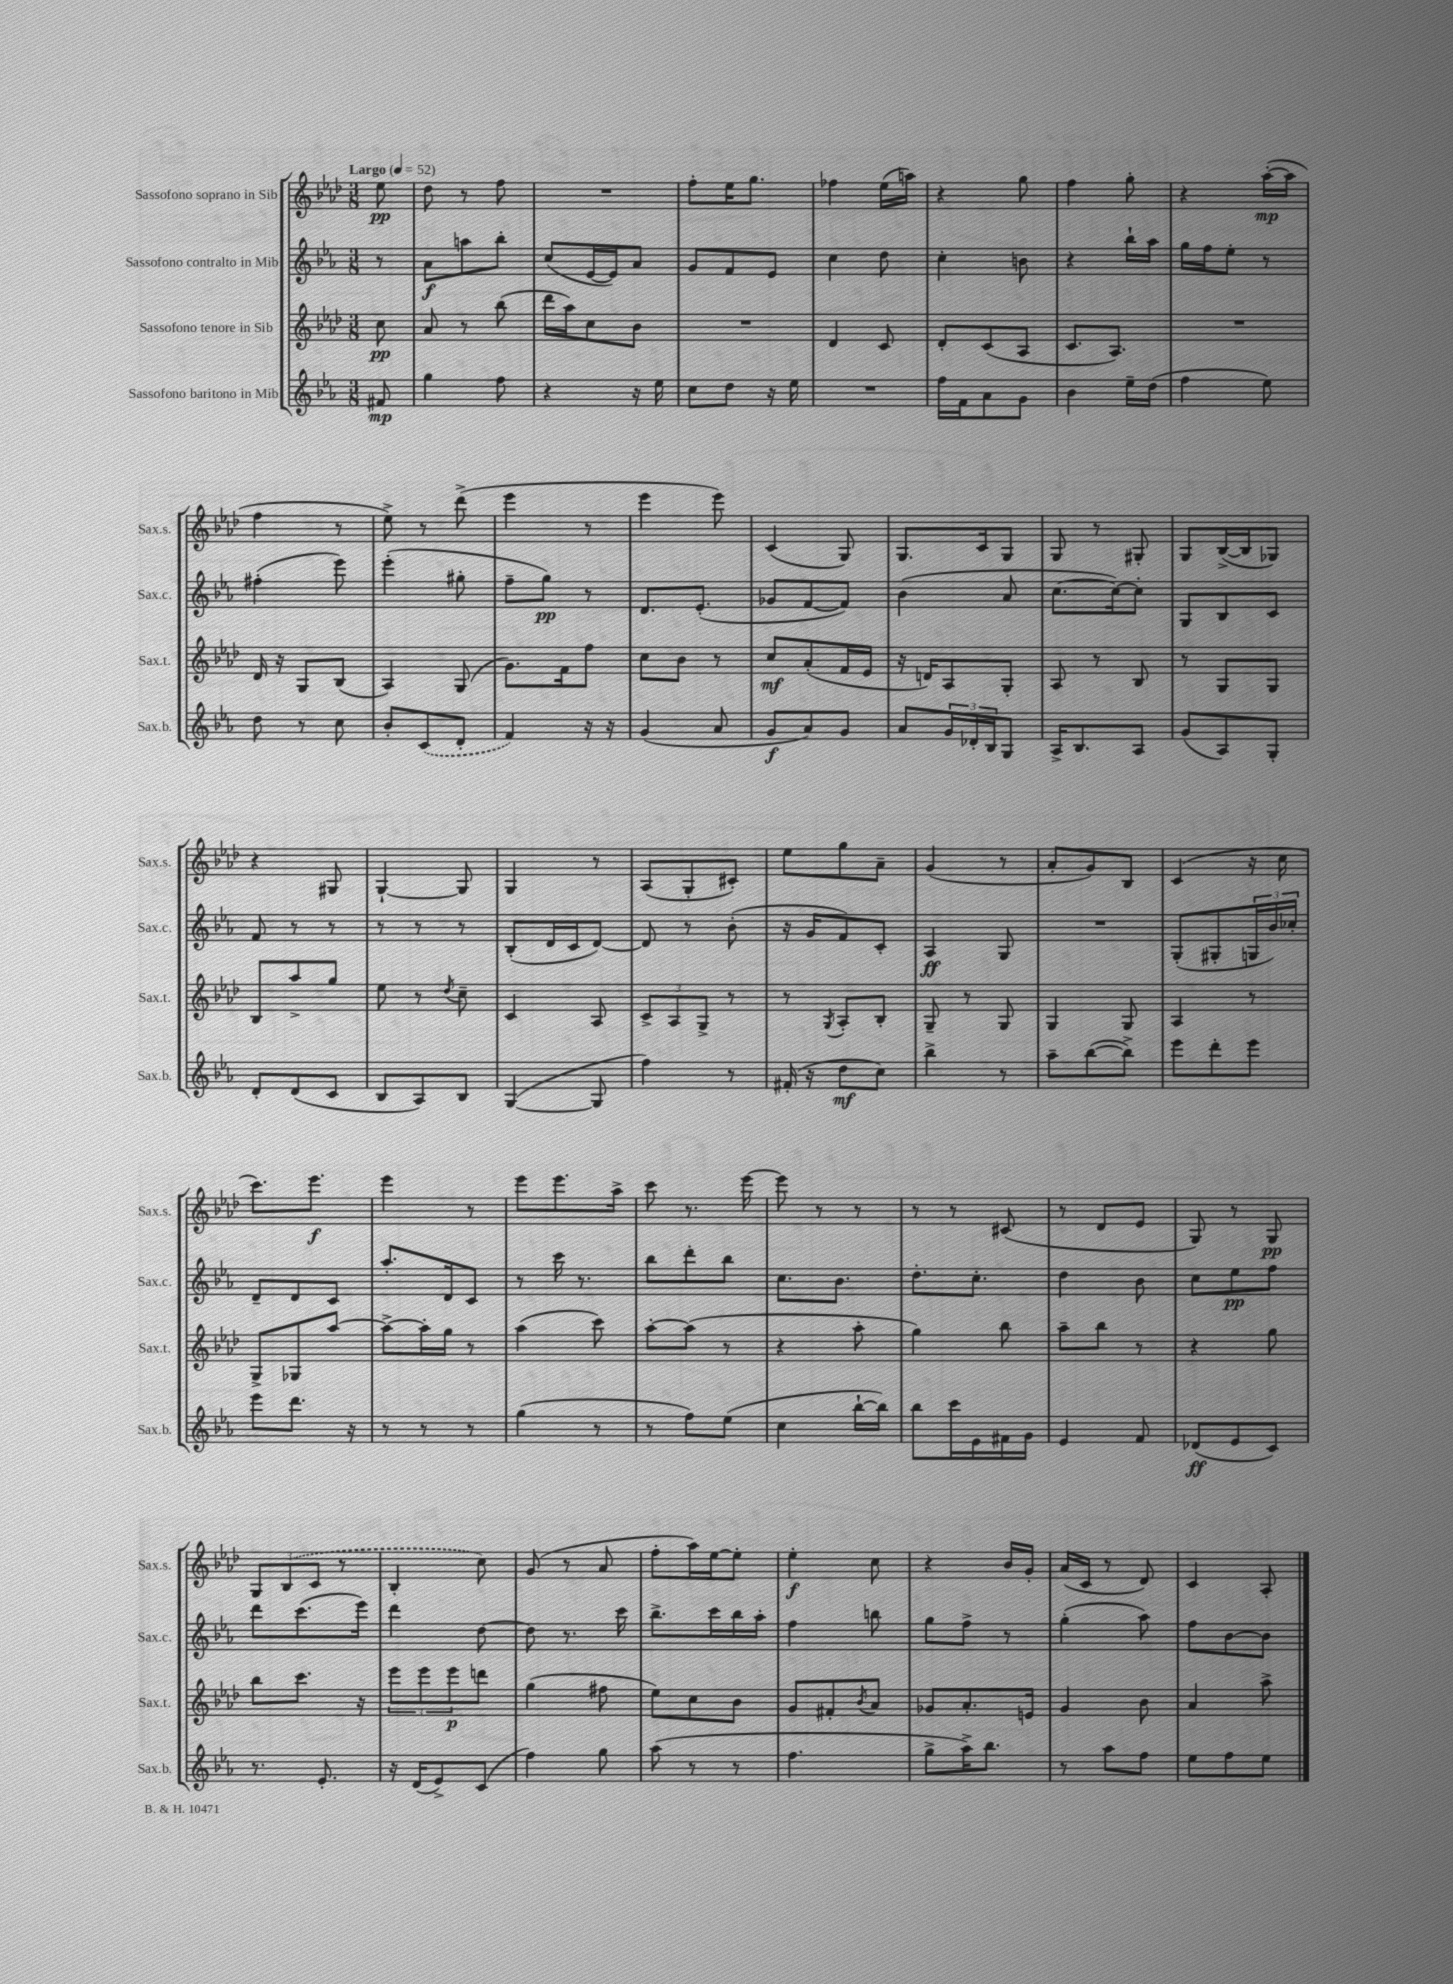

**kern	**kern	**kern	**kern
*staff4	*staff3	*staff2	*staff1
*clefG2	*clefG2	*clefG2	*clefG2
*k[b-e-a-]	*k[b-e-a-d-]	*k[b-e-a-]	*k[b-e-a-d-]
*M3/8	*M3/8	*M3/8	*M3/8
*MM52	*MM52	*MM52	*MM52
8f#	8cc	8r	8ee-
=	=	=	=
4gg	8a-	8a-	8dd-
.	8r	8aa	8r
8ff	(8bb-	8bb-'	8ff
=	=	=	=
4r	16ddd-	(8cc	4.r
.	16aa-)	.	.
.	8cc	[16e-	.
.	.	16e-])	.
16r	8b-	8a-	.
16ee-	.	.	.
=	=	=	=
8cc	4.r	8g	8ff'
8dd	.	8f	16ee-
.	.	.	8.gg
16r	.	8e-	.
16ee-	.	.	.
=	=	=	=
4.r	4d-	4cc	4ff-
.	8c	8dd	(16ee-
.	.	.	16aa)
=	=	=	=
16ff	8d-'	4cc'	4r
16f	.	.	.
8a-	(8c	.	.
8g	8A-	8b	8gg
=	=	=	=
4b-	8.c	4r	4ff
.	8.A-)	.	.
16ee-~	.	16bb-`	8gg'
(16dd	.	16aa-	.
=	=	=	=
4ff	4.r	16gg	4r
.	.	16ff	.
.	.	8ee-'	.
8ee-)	.	8r	([16aa-'
.	.	.	16aa-]
=	=	=	=
8dd	16d-	(4ff#'	4ff
.	16r	.	.
8r	8G	.	.
8cc	(8B-	8eee-)	8r
=	=	=	=
8b-'	4A-)	(4eee-'	8ee-^)
(8c	.	.	8r
8d'	(8G	8gg#'	(8ddd-^
=	=	=	=
4f)	8.g)	8ff~	4eee-
.	.	8gg)	.
.	16f	.	.
16r	8ff	8r	8r
16r	.	.	.
=	=	=	=
(4g	8cc	8.d	4eee-
.	8b-	.	.
.	.	(8.e-'	.
8a-	8r	.	8eee-)
=	=	=	=
8g	8cc	8g-	(4c
8a-)	(8a-'	[8f	.
8g	16f	8f])	8G)
.	16e-	.	.
=	=	=	=
8a-	16r	(4b-	8.G
.	16d)	.	.
24g	8A-	.	.
24d-'	.	.	.
.	.	.	16c
24B-	.	.	.
8G	8G'	8a-	8G
=	=	=	=
16A-^	8A-	[8.cc	8G
8.B-	.	.	.
.	8r	.	8r
.	.	16cc_)	.
8A-	8B-	8cc']	8G#'
=	=	=	=
(8g	8r	8G	8G
8A-)	8G	8B-	([16B-^
.	.	.	16B-]
8G'	8G	8c	8G-)
=	=	=	=
8d'	8B-	8f	4r
(8d	8aa-^	8r	.
8c	8gg	8r	8G#
=	=	=	=
8B-	8ee-	8r	[4G`
8A-)	8r	8r	.
.	8qdd-	.	.
8B-	8cc~	8r	8G]
=	=	=	=
([4G	4c	(8B-'	4G
.	.	16d	.
.	.	16c	.
8G]	8A-	[8d)	8r
=	=	=	=
4ff)	12c^	8d]	(8A-
.	12A-	.	.
.	.	8r	8G'
.	12G^	.	.
8r	8r	(8b-'	8c#')
=	=	=	=
(16f#'	8r	16r	8ee-
16r	.	16g	.
.	8qG	.	.
8dd	8A-'	8f)	8gg
8cc)	8B-'	8c'	8a-~
=	=	=	=
4bb-^	8G~	4A-	(4g
.	8r	.	.
8r	8G	8G	8r
=	=	=	=
8aa-~	4G	4.r	8a-'
([8bb-	.	.	8g)
8bb-^])	8G	.	8B-
=	=	=	=
8eee-	4A-	(8G'	(4c
8ddd'	.	8G#'	.
8eee-	8r	24G	16r
.	.	24b-)	.
.	.	.	16cc
.	.	24cc-'	.
=	=	=	=
8eee-	8G^	8d~	8.ccc)
8.ddd	8G-	8d	.
.	.	.	8.eee-
.	[8aa-	8c	.
16r	.	.	.
=	=	=	=
8r	8aa-^_	8.aa-'	4eee-
8r	16aa-']	.	.
.	16gg	16d	.
8r	8r	8c	8r
=	=	=	=
(4gg	(4aa-	8r	8eee-
.	.	16ccc	8.eee-
.	.	8.r	.
8r	8ccc)	.	.
.	.	.	16aa-^
=	=	=	=
8r	[8aa-'	8bb-	8ccc
8ff)	(8aa-]	8ddd'	8.r
(8ee-	8r	8bb-	.
.	.	.	[16eee-
=	=	=	=
4cc	4r	8.cc	8eee-]
.	.	.	8r
.	.	8.b-	.
[16bb-`	8aa-'	.	8r
16bb-])	.	.	.
=	=	=	=
8bb-	4gg)	8.dd'	8r
16ccc	.	.	8r
16e-	.	8.cc'	.
16f#	8bb-	.	(8c#
16g	.	.	.
=	=	=	=
4e-	8aa-~	4dd	8r
.	8bb-	.	8d-
8f	8r	8b-	8e-
=	=	=	=
(8d-	4r	8cc	8G)
8e-	.	8ee-	8r
8c)	8gg	8ff	8G
=	=	=	=
8.r	8bb-	8ddd	12G
.	.	.	(12B-
.	8.ccc	(8.ccc	.
.	.	.	12c
8.e-'	.	.	.
.	.	.	8r
.	16r	16eee-)	.
=	=	=	=
16r	12eee-	4ddd	4B-'
(16d	.	.	.
.	12eee-	.	.
8e-^)	.	.	.
.	12eee-	.	.
(8c	8ddd	[8dd	8cc)
=	=	=	=
4ff)	(4gg	8dd]	(8g
.	.	8.r	8r
8gg	8ff#	.	8a-
.	.	16ccc	.
=	=	=	=
(8aa-	8ee-)	8.bb-^	8ff'
8r	8cc	.	16aa-)
.	.	16ccc	[16ee-
8r	8b-	16bb-	8ee-']
.	.	16aa-'	.
=	=	=	=
4.ff	8g	4ff	4ee-'
.	8f#'	.	.
.	8qb-	.	.
.	8a-	8bb	8cc
=	=	=	=
8gg^	8g-	8gg	4r
16aa-^)	8.a-'	8ff^	.
8.bb-	.	.	.
.	.	8r	16b-
.	16e	.	16g'
=	=	=	=
8r	4g	(4gg'	(16a-
.	.	.	16c
8aa-	.	.	8r
8ff	8b-	8aa-)	8d-)
=	=	=	=
8ee-	4a-	8ff	4c
8ff	.	[8b-	.
8ee-	8aa-^	8b-]	8A-'
==	==	==	==
*-	*-	*-	*-
